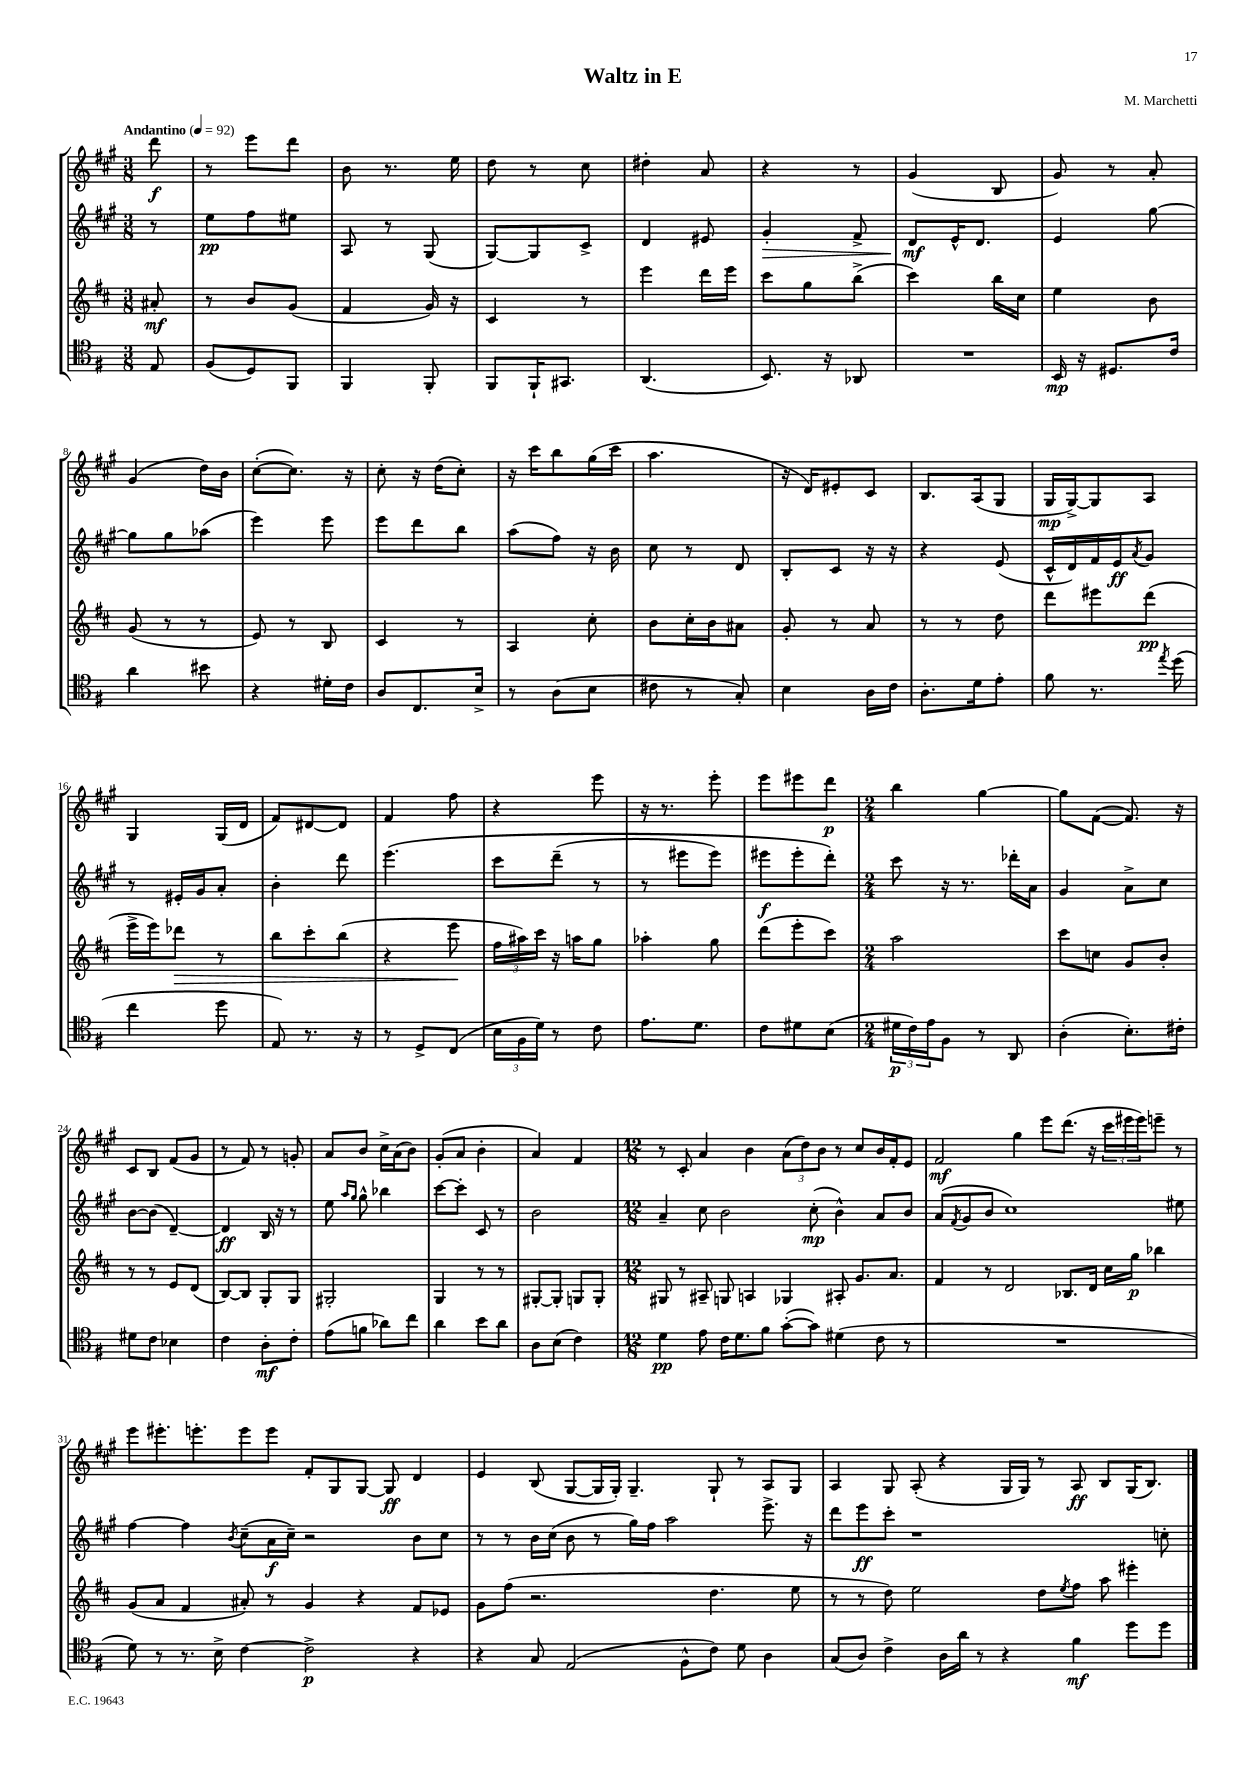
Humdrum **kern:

**kern	**dynam	**kern	**dynam	**kern	**dynam	**kern	**dynam
*part4	*part4	*part3	*part3	*part2	*part2	*part1	*part1
*staff4	*staff4	*staff3	*staff3	*staff2	*staff2	*staff1	*staff1
*clefC4	*	*clefG2	*	*clefG2	*	*clefG2	*
*k[f#]	*	*k[f#c#]	*	*k[f#c#g#]	*	*k[f#c#g#]	*
*M3/8	*	*M3/8	*	*M3/8	*	*M3/8	*
*MM92	*	*MM92	*	*MM92	*	*MM92	*
=	=	=	=	=	=	=	=
!	!	!	!	!	!	!LO:TX:a:B:t=Andantino	!
8E/	.	8a#X'/	mf	8r	.	8ddd\	f
=1	=1	=1	=1	=1	=1	=1	=1
(8F#/L	.	8r	.	8ee\L	pp	8r	.
8D/)	.	8b/L	.	8ff#\	.	8eee\L	.
8FF#/J	.	(8g/J	.	8ee#X\J	.	8ddd\J	.
=2	=2	=2	=2	=2	=2	=2	=2
4FF#/	.	4f#/	.	8A/	.	8b\	.
.	.	.	.	8r	.	8.r	.
8FF#'/	.	16g/)	.	(8G#/	.	.	.
.	.	16r	.	.	.	16ee\	.
=3	=3	=3	=3	=3	=3	=3	=3
8FF#/L	.	4c#/	.	[8G#/L)	.	8dd\	.
16FF#`/K	.	.	.	8G#/]	.	8r	.
8.GG#X/J	.	.	.	.	.	.	.
.	.	8r	.	8c#^/J	.	8cc#\	.
=4	=4	=4	=4	=4	=4	=4	=4
(4.AA/	.	4eee\	.	4d/	.	4dd#X'\	.
.	.	16ddd\LL	.	8e#X/	.	8a/	.
.	.	16eee\JJ	.	.	.	.	.
=5	=5	=5	=5	=5	=5	=5	=5
!	!	!	!	!	!LO:HP:b	!	!
8.BB/)	.	8ccc#\L	.	4g#'/	>	4r	.
.	.	8gg\	.	.	.	.	.
16r	.	.	.	.	.	.	.
8AA-X/	.	(8bb^\J	.	8f#^/	.	8r	.
=6	=6	=6	=6	=6	=6	=6	=6
4.r	.	4ccc#\)	.	8d/L	mf	(4g#/	.
.	.	.	.	16e^^/K	]	.	.
.	.	.	.	8.d/J	.	.	.
.	.	16bb\LL	.	.	.	8B/	.
.	.	16cc#\JJ	.	.	.	.	.
=7	=7	=7	=7	=7	=7	=7	=7
16BB/	mp	4ee\	.	4e/	.	8g#/)	.
16r	.	.	.	.	.	.	.
8.D#X/L	.	.	.	.	.	8r	.
.	.	8b\	.	[8gg#\	.	8a'/	.
16c/Jk	.	.	.	.	.	.	.
!!LO:LB:g=z
=8	=8	=8	=8	=8	=8	=8	=8
4a\	.	(8g/	.	8gg#\L]	.	(4g#/	.
.	.	8r	.	8gg#\	.	.	.
8b#X\	.	8r	.	(8aa-X\J	.	16dd\LL)	.
.	.	.	.	.	.	16b\JJ	.
=9	=9	=9	=9	=9	=9	=9	=9
4r	.	8e/)	.	4eee\)	.	([8cc#'\L	.
.	.	8r	.	.	.	8.cc#\J])	.
16d#X'\LL	.	8B/	.	8eee\	.	.	.
16c\JJ	.	.	.	.	.	16r	.
=10	=10	=10	=10	=10	=10	=10	=10
8A/L	.	4c#/	.	8eee\L	.	8cc#'\	.
8.C/	.	.	.	8ddd\	.	16r	.
.	.	.	.	.	.	(16dd\KL	.
.	.	8r	.	8bb\J	.	8cc#'\J)	.
16B^/Jk	.	.	.	.	.	.	.
=11	=11	=11	=11	=11	=11	=11	=11
8r	.	4A/	.	(8aa\L	.	16r	.
.	.	.	.	.	.	16ccc#\KL	.
(8A\L	.	.	.	8ff#\J)	.	8bb\	.
8B\J	.	8cc#'\	.	16r	.	(16gg#\L	.
.	.	.	.	16b\	.	16ccc#\JJ	.
=12	=12	=12	=12	=12	=12	=12	=12
8c#X\	.	8b\L	.	8cc#\	.	4.aa\	.
8r	.	16cc#'\L	.	8r	.	.	.
.	.	16b\J	.	.	.	.	.
8G'/)	.	8a#X\J	.	8d/	.	.	.
=13	=13	=13	=13	=13	=13	=13	=13
4B\	.	8g'/	.	8B'/L	.	16r	.
.	.	.	.	.	.	16d/KL)	.
.	.	8r	.	8c#/J	.	8e#X'/	.
16A\LL	.	8a/	.	16r	.	8c#/J	.
16c\JJ	.	.	.	16r	.	.	.
=14	=14	=14	=14	=14	=14	=14	=14
8.A'\L	.	8r	.	4r	.	8.B/L	.
.	.	8r	.	.	.	.	.
16d\k	.	.	.	.	.	(16A/k	.
8e'\J	.	8dd\	.	(8e/	.	8G#/J	.
=15	=15	=15	=15	=15	=15	=15	=15
8f#\	.	8ddd\L	.	16c#^^/LL	.	16G#/LL	mp
.	.	.	.	16d/)	.	[16G#^/J)	.
8.r	.	8eee#X\	.	16f#/	.	8G#/]	.
.	.	.	.	16e/J	ff	.	.
.	.	.	.	8qa/	.	.	.
.	.	(8ddd\J	pp	8g#/J	.	8A/J	.
8qee/	.	.	.	.	.	.	.
(16dd\	.	.	.	.	.	.	.
!!LO:LB:g=z
=16	=16	=16	=16	=16	=16	=16	=16
4cc\	.	16eee^\LL	.	8r	.	4G#/	.
.	.	16eee\J)	.	.	.	.	.
!	!	!	!LO:HP:b	!	!	!	!
.	.	8ddd-X\J	>	16e#X'/LL	.	.	.
.	.	.	.	16g#/J	.	.	.
8dd\	.	8r	.	8a'/J	.	(16G#/LL	.
.	.	.	.	.	.	16d/JJ	.
=17	=17	=17	=17	=17	=17	=17	=17
8E/)	.	8bb\L	.	4b'\	.	8f#/L)	.
8.r	.	8ccc#'\	.	.	.	[8d#X/	.
.	.	(8bb\J	.	8ddd\	.	8d#/J]	.
16r	.	.	.	.	.	.	.
=18	=18	=18	=18	=18	=18	=18	=18
8r	.	4r	.	(4.eee\	.	4f#/	.
8D^/L	.	.	.	.	.	.	.
(8C/J	.	8eee\	.	.	.	8ff#\	.
.	.	.	]	.	.	.	.
=19	=19	=19	=19	=19	=19	=19	=19
24B\LL	.	24ff#\LL	.	8ccc#\L	.	4r	.
24F#\	.	24aa#X\)	.	.	.	.	.
24d\JJ)	.	24ccc#\JJ	.	.	.	.	.
8r	.	16r	.	(8ddd~\J	.	.	.
.	.	16aan\KL	.	.	.	.	.
8c\	.	8gg\J	.	8r	.	8eee\	.
=20	=20	=20	=20	=20	=20	=20	=20
8.e\L	.	4aa-X'\	.	8r	.	16r	.
.	.	.	.	.	.	8.r	.
.	.	.	.	8eee#X\L	.	.	.
8.d\J	.	.	.	.	.	.	.
.	.	8gg\	.	8eee#\J)	.	8eee'\	.
=21	=21	=21	=21	=21	=21	=21	=21
8c\L	.	(8ddd\L	.	8eee#X\L	f	8eee\L	.
8d#X\	.	8eee'\	.	8eee#'\	.	8eee#X\	.
(8B\J	.	8ccc#\J)	.	8ddd'\J)	.	8ddd\J	p
=22	=22	=22	=22	=22	=22	=22	=22
*M2/4	*	*M2/4	*	*M2/4	*	*M2/4	*
24d#X\LL	p	2aa\	.	8ccc#\	.	4bb\	.
24c\)	.	.	.	.	.	.	.
24e\J	.	.	.	.	.	.	.
8F#\J	.	.	.	16r	.	.	.
.	.	.	.	8.r	.	.	.
8r	.	.	.	.	.	[4gg#\	.
8AA/	.	.	.	16ddd-X'\LL	.	.	.
.	.	.	.	16a\JJ	.	.	.
=23	=23	=23	=23	=23	=23	=23	=23
(4A'\	.	8ccc#\L	.	4g#/	.	8gg#\L]	.
.	.	8ccn\J	.	.	.	([8f#\J	.
8.B'\L)	.	8g/L	.	8a^\L	.	8.f#/])	.
.	.	8b'/J	.	8cc#\J	.	.	.
16c#X'\Jk	.	.	.	.	.	16r	.
!!LO:LB:g=z
=24	=24	=24	=24	=24	=24	=24	=24
8d#X\L	.	8r	.	[8b\L	.	8c#/L	.
8c\J	.	8r	.	(8b\J]	.	8B/J	.
4B-X\	.	8e/L	.	[4d~/)	.	(8f#/L	.
.	.	(8d/J	.	.	.	8g#/J	.
=25	=25	=25	=25	=25	=25	=25	=25
4c\	.	[8B/L)	.	4d/]	ff	8r	.
.	.	8B/J]	.	.	.	8f#/)	.
8A'\L	mf	8G'/L	.	16B/	.	8r	.
.	.	.	.	16r	.	.	.
8c'\J	.	8G/J	.	8r	.	8gn'/	.
=26	=26	=26	=26	=26	=26	=26	=26
(8e\L	.	2G#X'/	.	8ee\	.	8a/L	.
.	.	.	.	16qqaa/LL	.	.	.
.	.	.	.	16qqgg#/JJ	.	.	.
8fn\J	.	.	.	8gg#^^\	.	8b/J	.
8a-X\L)	.	.	.	4bb-X\	.	16cc#^\LL	.
.	.	.	.	.	.	(16a\J	.
8cc\J	.	.	.	.	.	8b\J)	.
=27	=27	=27	=27	=27	=27	=27	=27
4a\	.	4G/	.	[8ccc#\L	.	(8g#'/L	.
.	.	.	.	8ccc#'\J]	.	8a/J	.
8b\L	.	8r	.	8c#/	.	4b'\	.
8a\J	.	8r	.	8r	.	.	.
=28	=28	=28	=28	=28	=28	=28	=28
8A\L	.	[8G#X'/L	.	2b\	.	4a/)	.
(8B\J	.	8G#'/J]	.	.	.	.	.
4c\)	.	8Gn/L	.	.	.	4f#/	.
.	.	8G'/J	.	.	.	.	.
=29	=29	=29	=29	=29	=29	=29	=29
*M12/8	*	*M12/8	*	*M12/8	*	*M12/8	*
4d\	pp	8G#X/	.	4a~/	.	8r	.
.	.	8r	.	.	.	8c#'/	.
8e\	.	8A#X~/	.	8cc#\	.	4a/	.
16c\KL	.	8Gn/	.	2b\	.	.	.
8.d\	.	.	.	.	.	.	.
.	.	4An/	.	.	.	4b\	.
8f#\J	.	.	.	.	.	.	.
([8g'\L	.	4G-X/	.	.	.	(12a\L	.
.	.	.	.	.	.	12dd\)	.
8g\J])	.	.	.	(8cc#'\	mp	.	.
.	.	.	.	.	.	12b\J	.
(4d#X\	.	8A#X'/	.	4b^^\)	.	8r	.
.	.	8.g/L	.	.	.	8cc#/L	.
8c\	.	.	.	8a/L	.	16b/L	.
.	.	8.a/J	.	.	.	16f#'/J	.
8r	.	.	.	8b/J	.	8e/J	.
=30	=30	=30	=30	=30	=30	=30	=30
1.r	.	4f#/	.	(8a/L	.	2f#/	mf
.	.	.	.	8qf#/	.	.	.
.	.	.	.	8g#/	.	.	.
.	.	8r	.	8b/J	.	.	.
.	.	2d/	.	1cc#)	.	.	.
.	.	.	.	.	.	4gg#\	.
.	.	.	.	.	.	8eee\L	.
.	.	8.B-X/L	.	.	.	(8.ddd\J	.
.	.	16d/Jk	.	.	.	16r	.
.	.	16cc#\LL	.	.	.	24ccc#\LL	.
.	.	.	.	.	.	24eee#X\	.
.	.	16gg\JJ	p	.	.	.	.
.	.	.	.	.	.	24eee#\J)	.
.	.	4bb-X\	.	.	.	8eeen~\J	.
.	.	.	.	8ee#X\	.	8r	.
!!LO:LB:g=z
=31	=31	=31	=31	=31	=31	=31	=31
8d\)	.	(8g/L	.	[4ff#\	.	8eee\L	.
8r	.	8a/J	.	.	.	8.eee#X'\	.
8.r	.	4f#/	.	4ff#\]	.	.	.
.	.	.	.	.	.	8.eeen'\	.
16B^\	.	.	.	.	.	.	.
.	.	.	.	8qb/	.	.	.
[4c\	.	8a#X'/)	.	(8cc#~\L	.	8eee\	.
.	.	8r	.	16a\L	f	8eee\J	.
.	.	.	.	16cc#~\JJ)	.	.	.
2c^\]	p	4g/	.	2r	.	8f#'/L	.
.	.	.	.	.	.	8G#/	.
.	.	4r	.	.	.	[8G#/J	.
.	.	.	.	.	.	8G#/]	ff
4r	.	8f#/L	.	8b\L	.	4d/	.
.	.	8e-X/J	.	8cc#\J	.	.	.
=32	=32	=32	=32	=32	=32	=32	=32
4r	.	8g\L	.	8r	.	4e/	.
.	.	(8ff#\J	.	8r	.	.	.
8G/	.	2.r	.	16b\LL	.	(8B/	.
.	.	.	.	(16cc#\JJ	.	.	.
(2E/	.	.	.	8b\	.	[8G#/L	.
.	.	.	.	8r	.	16G#/L]	.
.	.	.	.	.	.	16G#'/JJ)	.
.	.	.	.	16gg#\LL)	.	4.G#~/	.
.	.	.	.	16ff#\JJ	.	.	.
.	.	.	.	2aa\	.	.	.
8F#^^\L	.	.	.	.	.	.	.
8c\J)	.	4.dd\	.	.	.	8G#`/	.
8d\	.	.	.	.	.	8r	.
4A\	.	.	.	8.eee^\	.	8A/L	.
.	.	8ee\	.	.	.	8G#/J	.
.	.	.	.	16r	.	.	.
=33	=33	=33	=33	=33	=33	=33	=33
(8G/L	.	8r	.	8ddd\L	.	4A/	.
8A/J)	.	8r	.	8eee\	ff	.	.
4c^\	.	8dd\)	.	8ccc#'\J	.	8G#/	.
.	.	2ee\	.	1r	.	(8A'/	.
16A\LL	.	.	.	.	.	4r	.
16a\JJ	.	.	.	.	.	.	.
8r	.	.	.	.	.	.	.
4r	.	.	.	.	.	16G#/LL	.
.	.	.	.	.	.	16G#/JJ)	.
.	.	8dd\L	.	.	.	8r	.
.	.	8qee/	.	.	.	.	.
4f#\	mf	8ff#\J	.	.	.	8A/	ff
.	.	8aa\	.	.	.	8B/L	.
8dd\L	.	4eee#X'\	.	.	.	(16G#/K	.
.	.	.	.	.	.	8.B/J)	.
8dd\J	.	.	.	8ccn'\	.	.	.
==	==	==	==	==	==	==	==
*-	*-	*-	*-	*-	*-	*-	*-
